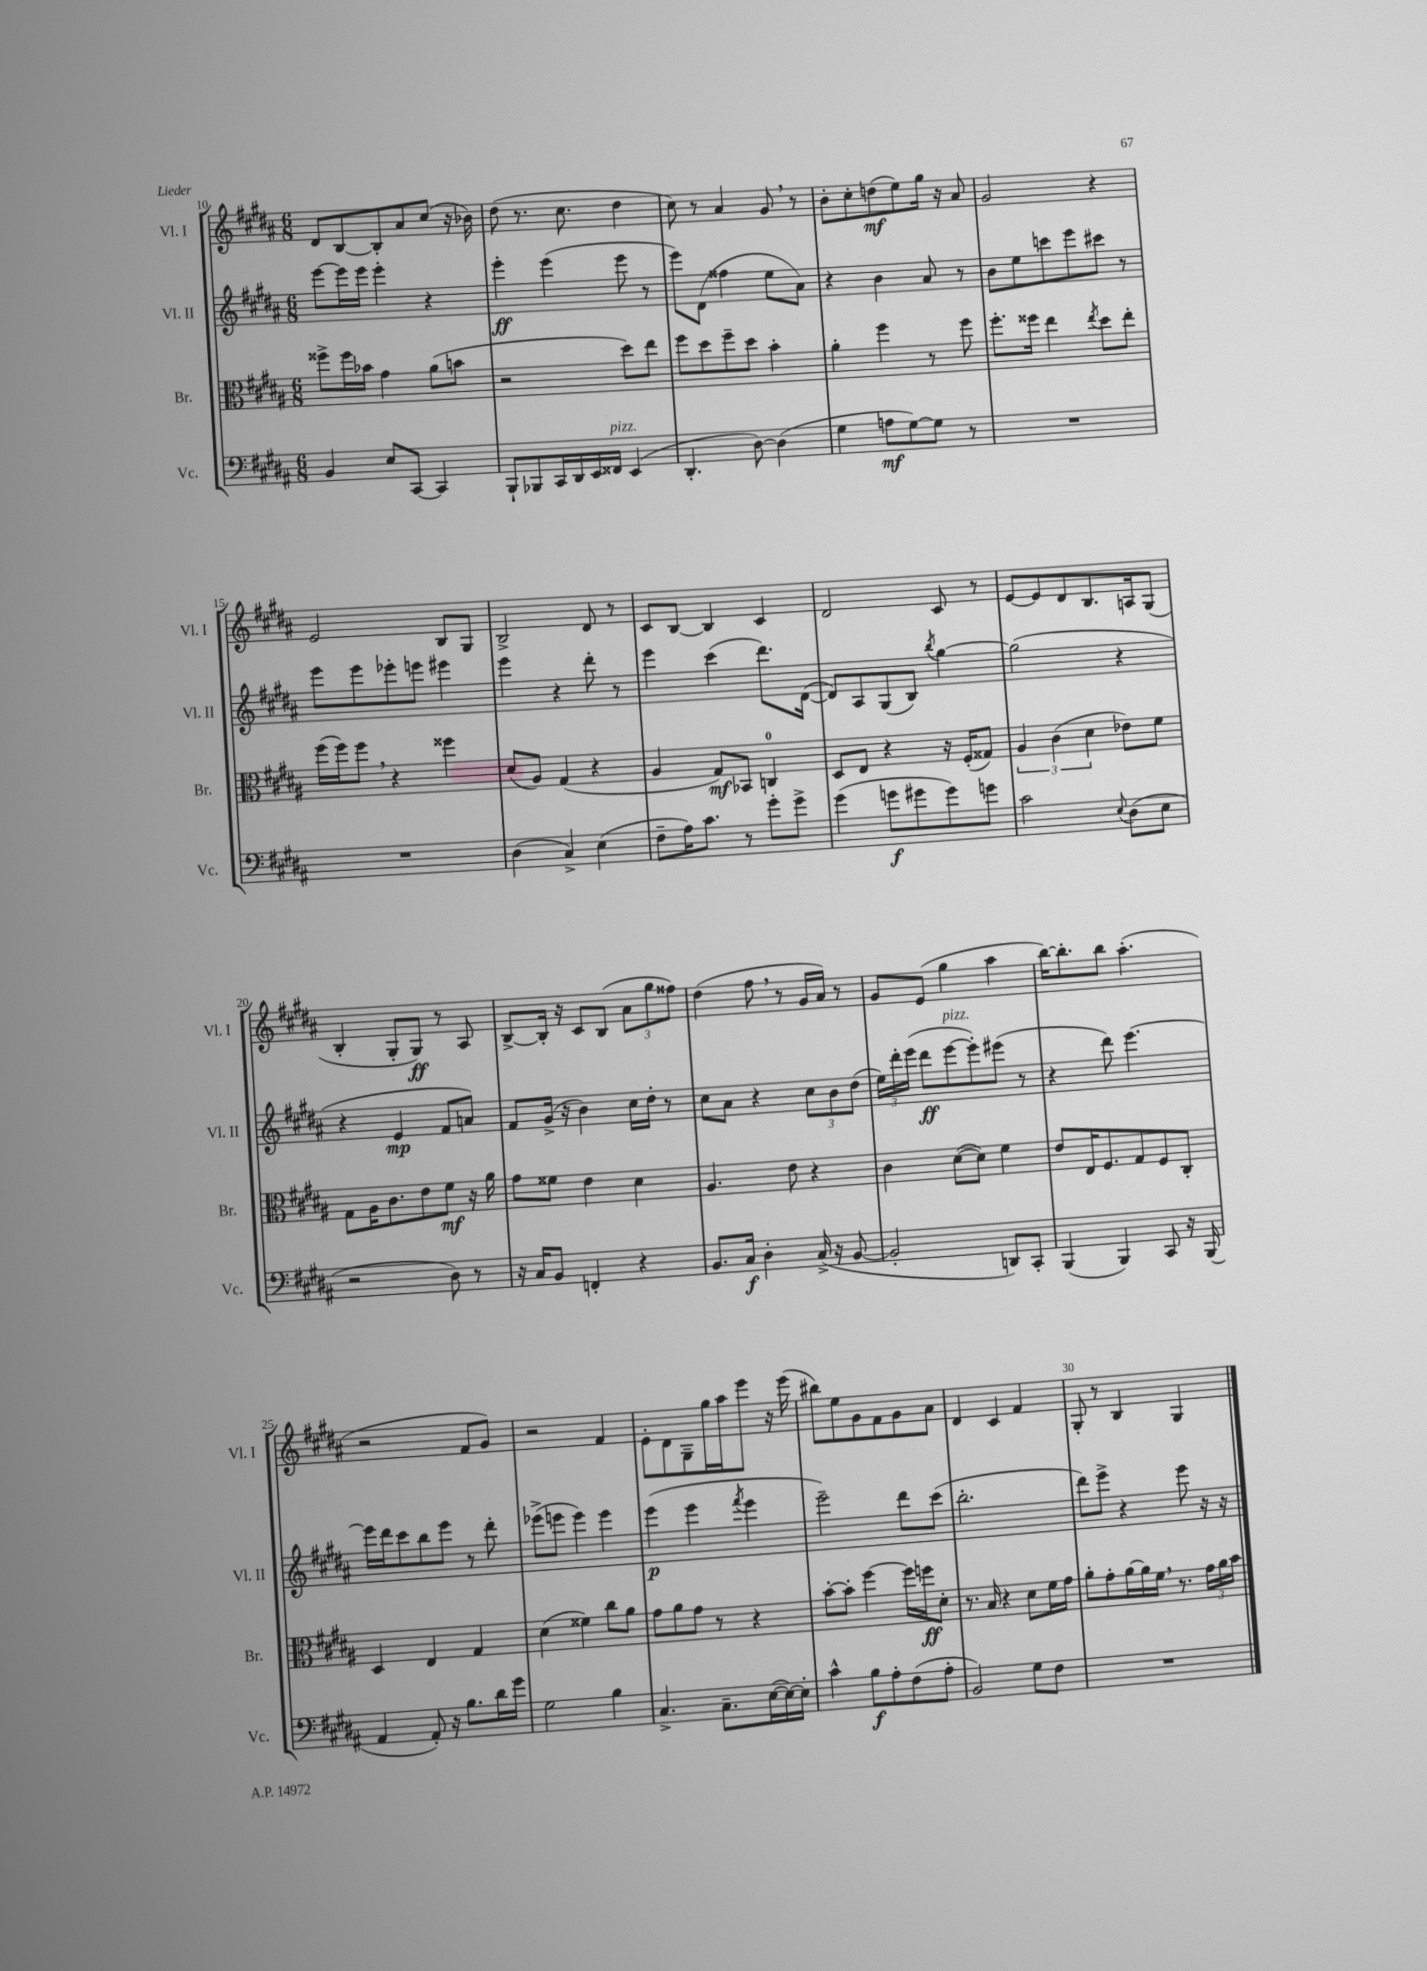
<<
\new StaffGroup <<
\new Staff = "s0" \with { instrumentName = "Vl. I" shortInstrumentName = "Vl. I" } {
    \clef treble \key b \major \numericTimeSignature \time 6/8
    \autoBeamOff dis'8[ b8~ b8-. ais'8 cis''8]( r16 bes'16) |
    dis''8( r8. cis''8. dis''4 |
    cis''8) r8 ais'4 gis'8 \breathe r8 |
    b'8[-. cis''8-. d''8\mf( e''8) gis''16] r16 ais'8 |
    gis'2 r4 |
    e'2 b8[ gis8] |
    b2-> dis'8 r8 |
    cis'8[ b8]~ b4 cis'4 |
    dis'2 cis'8 r8 |
    e'8[~ e'8 dis'8 b8. a16 gis8]( |
    b4-. gis8[-. gis8]\ff) r8 ais8 |
    b8[~-> b16]-. r16 cis'8[ b8]( \tuplet 3/2 { ais'8[ gis''8 fisis''8]) } |
    dis''4( fis''8 \breathe r8 gis'16[ ais'16]) r8 |
    gis'8[ e'8]( gis''4 ais''4 |
    b''16[~) b''8.-. b''8] ais''4.-.( |
    r2 fis'8[ gis'8]) |
    r2 fis'4 |
    e'8[-. dis'8 gis8-- gis''16 ais''16 e'''8] r16 e'''16( |
    bis''8[) e''8 gis'8 fis'8 gis'8 ais'8] |
    dis'4 cis'4 fis'4 |
    gis8-. r8 b4 gis4 \bar "|." |
}
\new Staff = "s1" \with { instrumentName = "Vl. II" shortInstrumentName = "Vl. II" } {
    \clef treble \key b \major \numericTimeSignature \time 6/8
    \autoBeamOff e'''8[~ e'''16 e'''16] e'''4-. r4 |
    e'''4-.\ff e'''4( e'''8 r8 |
    e'''8[) dis'8]( fisis''4 e''8[ ais'8]) |
    r4 b'4 ais'8 r8 |
    b'8[ e''8 c'''8 e'''8 cis'''8] r8 |
    e'''8[ e'''8 ees'''8-. e'''8] eis'''4 |
    e'''4 r4 dis'''8-. r8 |
    e'''4 cis'''4( dis'''8.[) dis'16]~( |
    dis'8[) ais8 gis8( b8]) \acciaccatura { b''8 } gis''4~ |
    gis''2( r4 |
    r4 e'4\mp fis'8[ a'8]) |
    fis'8[ gis'16]->( r16 b'4) cis''16[ dis''16]-. r8 |
    cis''8[ ais'8] r4 \tuplet 3/2 { cis''8[ b'8 dis''8]( } |
    \tuplet 3/2 { e''16[) dis'''16-. e'''16]( } dis'''8[\ff e'''8~^\markup { \italic "pizz." } e'''8-.) eis'''8]( r8 |
    r4 dis'''8) e'''4.~ |
    e'''16[ dis'''16 cis'''8 b''8 e'''8] r8 dis'''8-. |
    ees'''8[->( e'''8] e'''4) e'''4 |
    e'''4\p( e'''4 \acciaccatura { fis'''8 } e'''4 |
    e'''2--) dis'''8[ cis'''8]( |
    b''2.-. |
    dis'''8[) e'''8]-> r4 e'''8 r16 r16 \bar "|." |
}
\new Staff = "s2" \with { instrumentName = "Br." shortInstrumentName = "Br." } {
    \clef alto \key b \major \numericTimeSignature \time 6/8
    \autoBeamOff fisis''8[-> fisis''16 bes'16] gis'4 ais'8[( b'8] |
    r2 dis''8[) e''8] |
    fis''8[ dis''8 fis''8-- dis''8] b'4-. |
    ais'4-. fis''4 r8 fis''8 |
    fis''8.[-. fisis''16] e''4 \acciaccatura { e''8 } dis''8[ e''8]-. |
    fis''16[( fis''16) fis''8] \breathe r4 fisis''4 |
    dis'8[( ais8]) gis4( r4 |
    ais4 gis8[\mf) bes,8] c4-0 |
    dis8[ e8] r4 r16 fis16[-.( gisis8]) |
    \tuplet 3/2 { ais4 cis'4( dis'4 } ees'8[) fis'8] |
    gis8[ ais16 cis'8. e'8 fis'8]\mf r16 ais'16 |
    gis'8[ fisis'8] e'4 dis'4 |
    ais4. e'8 r4 |
    cis'4 dis'8[~( dis'8]) fis'4 |
    e'8[ e16 fis8. gis8 fis8 cis8]-. |
    dis4 e4 gis4 |
    dis'4( fisis'4) cis''8[ ais'8] |
    gis'8[ ais'8 gis'8] r8 r4 |
    b'8[~-. b'8]-. fis''4~ fis''16[ f''16\ff dis'8]-. |
    r8. b16 r4 dis'8[ fis'16 gis'16] |
    ais'8[-. gis'8-. ais'16~ ais'16 fis'16] \breathe r8. \tuplet 3/2 { gis'16[ ais'16 b'16] } \bar "|." |
}
\new Staff = "s3" \with { instrumentName = "Vc." shortInstrumentName = "Vc." } {
    \clef bass \key b \major \numericTimeSignature \time 6/8
    \autoBeamOff b,4 e8[ cis,8]~ cis,4 |
    b,,8[-! bes,,8 cis,16 dis,16 e,16 fisis,16]^\markup { \italic "pizz." } e,4( |
    dis,4.-. dis8~) dis4( |
    gis4 a8[\mf gis8~) gis8] r8 |
    R2. |
    R2. |
    dis4( cis4->) e4( |
    fis8[-- ais16) cis'8.] r8 gis'8[-. gis'8]-> |
    gis'4( g'8[\f gis'8 gis'8) g'8] |
    cis'2 \appoggiatura { e8 } dis8[( e8] |
    r2 dis8) r8 |
    r16 cis16[ b,8] f,4-. r4 |
    b,8.[ cis16]\f dis4-. cis16->( r16 b,8~ |
    b,2-. d,8[) cis,8]-. |
    b,,4( b,,4) cis,8 r16 b,,16( |
    ais,4 ais,8-.) r16 b8.[ dis'16 gis'16] |
    gis2 b4 |
    cis4.-> cis8.[-- e16~( e16~) e16]-. |
    cis'4-^ b8[\f ais8-. fis8( ais8]-. |
    b,2) gis8[ fis8] |
    R2. \bar "|." |
}
>>
>>
\layout { \context { \Score currentBarNumber = #10 \override BarNumber.break-visibility = ##(#f #t #t) barNumberVisibility = #(every-nth-bar-number-visible 5) } }
